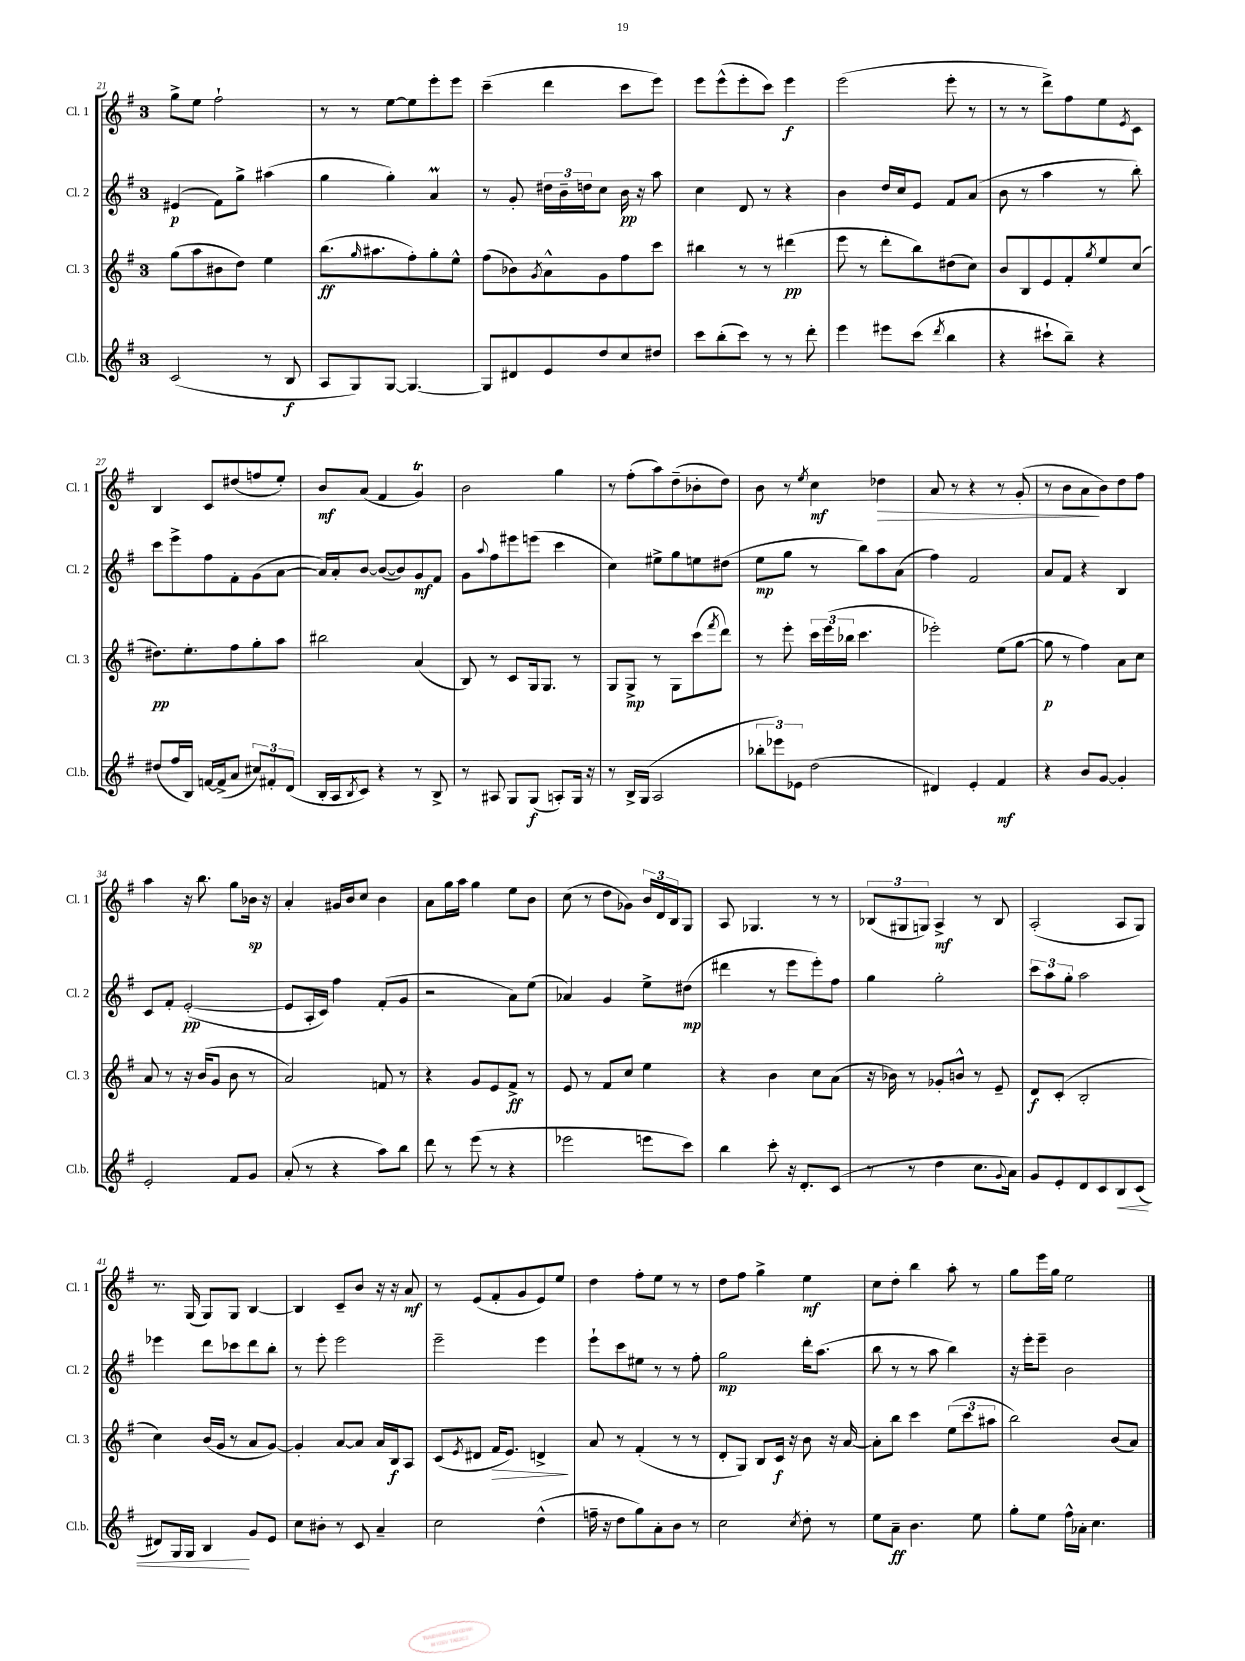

**kern	**kern	**kern	**kern
*staff4	*staff3	*staff2	*staff1
*clefG2	*clefG2	*clefG2	*clefG2
*k[f#]	*k[f#]	*k[f#]	*k[f#]
*M3/4	*M3/4	*M3/4	*M3/4
(2c	(8gg	(4e#	8gg^
.	8aa	.	8ee
.	8b#	8f#)	2ff#`
.	8dd)	8gg^	.
8r	4ee	(4aa#	.
8B	.	.	.
=	=	=	=
8A	(8.bb	4gg	8r
8G)	.	.	8r
.	16qqgg	.	.
.	8.aa#	.	.
[8G	.	4gg')	[8ee
4.G_	8ff#')	.	8ee]
.	8gg'	4a	8eee'
.	8ee^^	.	8eee
=	=	=	=
8G]	(8ff#	8r	(4ccc~
8d#	8b-)	8g'	.
.	8qg	.	.
8e	8a^^	24dd#	4ddd
.	.	24b~	.
.	.	24dd	.
8dd	8g	8cc	.
8cc	8ff#	16b	8ccc
.	.	16r	.
8dd#	8ccc	8aa	8eee)
=	=	=	=
8ccc	4bb#	4cc	8eee
(8bb'	.	.	(8eee^^
8ccc)	8r	8d	8eee'
8r	8r	8r	8ccc)
8r	(4ddd#	4r	4eee
8ddd'	.	.	.
=	=	=	=
4eee	8eee	4b	(2eee
.	8r	.	.
8eee#	8ddd'	16dd	.
.	.	16cc	.
(8ccc	8bb)	8e	.
8qddd	.	.	.
4bb	(8dd#	8f#	8eee'
.	8cc)	(8a	8r
=	=	=	=
4r	8b	8b	8r
.	8B	8r	8r
8ccc#`	8e	4aa	8ddd^)
8bb~)	8f#'	.	8ff#
.	8qgg	.	.
4r	8ee	8r	8ee
.	.	.	8qe
.	(8cc	8bb')	8c
=	=	=	=
(8dd#	8.dd#)	8ccc	4B
16ff#	.	8eee^	.
16B)	8.ee'	.	.
[16f	.	8ff#	8c
(16f^]	.	.	.
8a	8ff#	8f#'	(8dd#
12cc#)	8gg'	(8g	8ff
12f#'	.	.	.
.	8aa	[8a	8ee')
(12d	.	.	.
=	=	=	=
16B'	2bb#	16a])	8b
16A	.	16a'	.
8qB	.	.	.
8c)	.	[8b	(8a
4r	.	(8b_	4f#
.	.	8b])	.
8r	(4a	8g	4g)
8B^	.	8f#	.
=	=	=	=
8r	8B)	8g	2b
.	.	8qqaa	.
8A#	8r	8ff#	.
8G	8c	8eee#	.
(8G	16G	(8eee	.
.	8.G	.	.
8A')	.	4ccc	4gg
16G	8r	.	.
16r	.	.	.
=	=	=	=
8r	8G	4cc)	8r
16B^	8G^	.	(8ff#'
(16G	.	.	.
2A	8r	8ee#^	8aa)
.	8G	8gg	(8dd~
.	(8ccc	8ee	8b-'
.	8qfff#	.	.
.	8ddd)	(8dd#	8dd)
=	=	=	=
12bb-'	8r	8ee	8b
12eee-)	.	.	.
.	8eee'	8gg	8r
12e-	.	.	.
.	.	.	8qee
(2dd	24ccc	8r	4cc
.	(24eee	.	.
.	24bb-	.	.
.	4.ccc	8bb)	.
.	.	8aa	4dd-
.	.	(8a	.
=	=	=	=
4d#)	2eee-')	4ff#)	8a
.	.	.	8r
4e'	.	2f#	4r
4f#	(8ee	.	8r
.	[8gg	.	(8g'
=	=	=	=
4r	8gg]	8a	8r
.	8r	8f#	8b
8b	4ff#)	4r	8a
[8g	.	.	8b)
4g']	8a	4B	8dd
.	8cc	.	8ff#
=	=	=	=
2e'	8a	8c	4aa
.	8r	8f#'	.
.	16r	([2e'	16r
.	(16b	.	8.bb
.	8g	.	.
8f#	8b	.	8gg
8g	8r	.	16b-
.	.	.	16r
=	=	=	=
(8a'	2a)	8e]	4a'
8r	.	16A'	.
.	.	16c)	.
4r	.	4ff#	16g#
.	.	.	16b
.	.	.	8cc
8aa)	8f	(8f#'	4b
8bb	8r	8g	.
=	=	=	=
8ddd	4r	2r	8a
8r	.	.	16gg
.	.	.	16aa
(8eee	8g	.	4gg
8r	8e	.	.
4r	8f#^	8a)	8ee
.	8r	(8ee	8b
=	=	=	=
2eee-	8e	4a-)	(8cc
.	8r	.	8r
.	8f#	4g	8dd
.	8cc	.	8g-)
8eee	4ee	8ee^	24b
.	.	.	24d
.	.	.	24B
8ccc)	.	(8dd#	8G
=	=	=	=
4bb	4r	4ddd#	8A
.	.	.	4.G-
8ccc'	4b	8r	.
16r	.	8eee	.
8.d'	.	.	.
.	8cc	8eee')	8r
(8c	(8a	8ff#	8r
=	=	=	=
8r	16r	4gg	(12B-
.	16b-)	.	.
.	.	.	12G#
8r	8r	.	.
.	.	.	12G)
4dd	8g-'	2gg'	4A^
.	8b^^	.	.
8.cc	8r	.	8r
.	8e~	.	8B-
8qqg	.	.	.
16a)	.	.	.
=	=	=	=
8g	8d	12ccc	(2A'
.	.	12aa	.
8e'	(8c'	.	.
.	.	12gg'	.
8d	2B'	2aa	.
8c	.	.	.
8B	.	.	8A
(8c	.	.	8G)
=	=	=	=
8d#)	4cc)	4eee-	8.r
16G	.	.	.
16G	.	.	(16G
4B	(16b	8ddd	8G)
.	16g	.	.
.	8r	8ccc-	8G
8g	8a	8ddd	[4B
8e	[8g)	8bb'	.
=	=	=	=
8cc	4g']	8r	4B]
8b#'	.	8eee'	.
8r	[8a	2eee	8c~
8c	8a]	.	8b
4a~	16a	.	16r
.	16B	.	16r
.	8A	.	8a
=	=	=	=
2cc	(8c	2eee~	8r
.	8qe	.	.
.	8d#	.	(8e
.	16f#	.	8f#'
.	8.e)	.	.
.	.	.	8g
(4dd^^	4d^	4eee	8e)
.	.	.	8ee
=	=	=	=
16ff~	8a	8eee`	4dd
16r	.	.	.
8dd	8r	8ccc	.
8gg)	(4f#'	8ee#	8ff#'
8a'	.	8r	8ee
8b	8r	8r	8r
8r	8r	8ff#'	8r
=	=	=	=
2cc	8d'	2gg	8dd
.	8G)	.	8ff#
.	8B	.	4gg^
.	16c	.	.
.	16r	.	.
8qcc	.	.	.
8dd'	8b	16ddd'	4ee
.	.	(8.aa	.
8r	16r	.	.
.	[16a	.	.
=	=	=	=
8ee	8a']	8bb	8cc
8a~	8bb	8r	8dd'
4.b	4ccc	8r	4bb
.	.	8aa	.
.	(12ee	4bb)	8aa'
.	12ccc	.	.
8ee	.	.	8r
.	12aa#	.	.
=	=	=	=
8gg'	2bb)	16r	8gg
.	.	16eee'	.
8ee	.	8eee~	16eee
.	.	.	16gg
16ff#^^	.	2b	2ee
16a-'	.	.	.
4.cc	.	.	.
.	(8b	.	.
.	8a)	.	.
==	==	==	==
*-	*-	*-	*-
